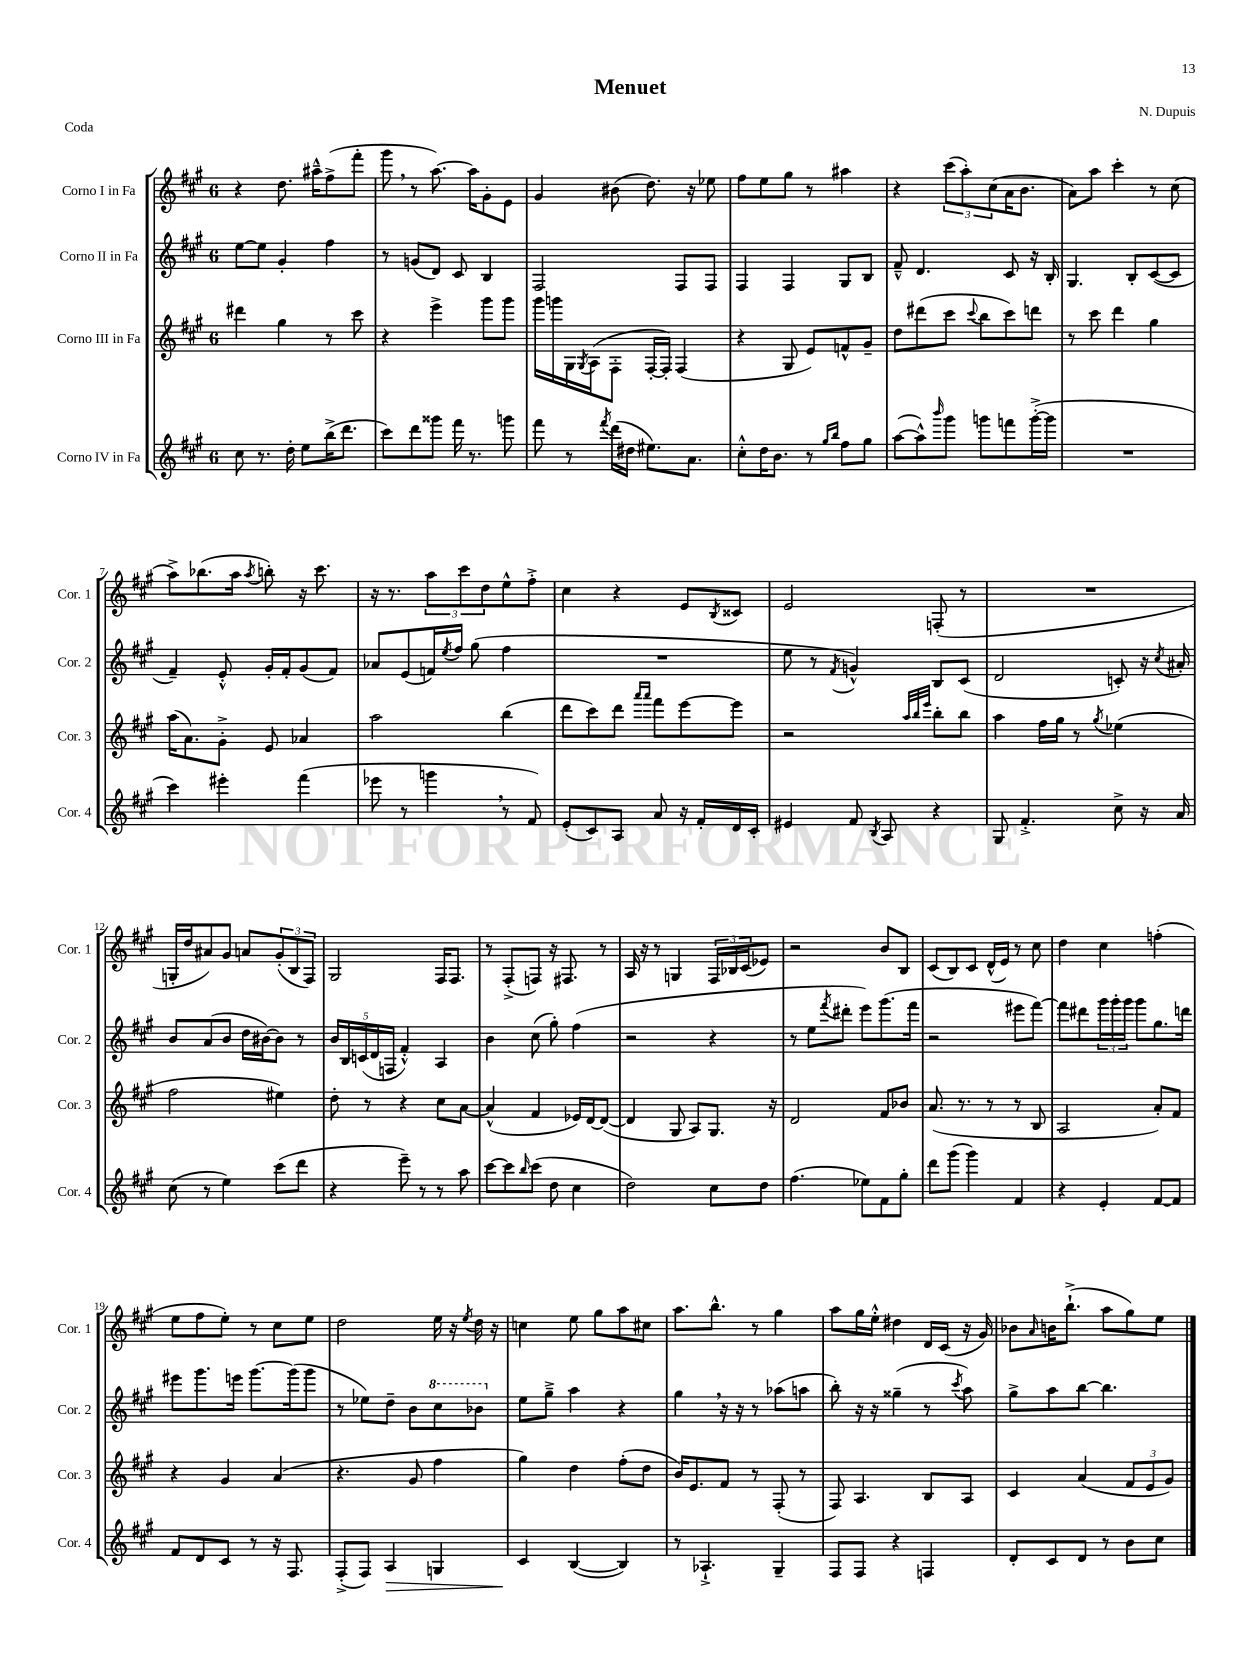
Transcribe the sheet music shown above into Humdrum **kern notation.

**kern	**kern	**kern	**kern
*staff4	*staff3	*staff2	*staff1
*clefG2	*clefG2	*clefG2	*clefG2
*k[f#c#g#]	*k[f#c#g#]	*k[f#c#g#]	*k[f#c#g#]
*M6/8	*M6/8	*M6/8	*M6/8
8cc#	4ddd#	[8ee	4r
8.r	.	8ee]	.
.	4gg#	4g#'	8.dd
16dd'	.	.	.
8ee	.	.	.
.	.	.	16aa#~^^
(16bb^	8r	4ff#	(8ff#^
8.ddd	.	.	.
.	8ccc#	.	8fff#'
=	=	=	=
8ccc#)	4r	8r	8ggg#
8ddd	.	(8g	8r
8ggg##	4eee^	8d)	[8.aa)
16fff#	.	8c#	.
8.r	.	.	16aa]
.	8ggg#	4B	8g#'
8ggg	8ggg#	.	8e
=	=	=	=
8fff#	16ggg#	2F#	4g#
.	16ggg	.	.
8r	16G#	.	.
.	8qG#	.	.
.	(16A	.	.
8qfff#	.	.	.
(16ddd	8F#'	.	(8b#
16dd#	.	.	.
8.ee#)	[16F#'	.	8.dd)
.	16F#'])	.	.
.	(4F#	8F#	.
8.a	.	.	16r
.	.	8F#	8ee-
=	=	=	=
8cc#'^^	4r	4F#	8ff#
16dd	.	.	8ee
8.b	.	.	.
.	8G#	4F#	8gg#
8r	8e)	.	8r
16qqgg#	.	.	.
16qqbb	.	.	.
8ff#	8f^^	8G#	4aa#
8gg#	8g#~	8B	.
=	=	=	=
([8aa	8dd	8f#~^^	4r
8aa^^])	(8ddd#	4.d	.
16qqbbb	.	.	.
8ggg#	8ccc#	.	(12ccc#
.	.	.	12aa')
.	8qqccc#	.	.
8ggg	8bb	.	.
.	.	.	(12cc#
8fff	8ccc#)	8c#	16a
.	.	.	8.b
([16ggg'^	8ddd	16r	.
16ggg]	.	16B'	.
=	=	=	=
2.r	8r	4.G#	8a)
.	8ccc#	.	8aa
.	4ddd	.	4ccc#'
.	.	8B'	.
.	4gg#	([8c#	8r
.	.	8c#]	(8cc#
=	=	=	=
4ccc#)	(16aa	4f#~)	8aa^)
.	8.a)	.	.
.	.	.	(8.bb-
4eee#'	8g#'^	8e'^^	.
.	.	.	16aa
.	.	.	8qaa
.	8e	16g#'	8bb')
.	.	16f#'	.
(4fff#	4a-	(8g#	16r
.	.	.	8.ccc#
.	.	8f#)	.
=	=	=	=
8eee-	2aa	8a-	16r
.	.	.	8.r
8r	.	(8e	.
4ggg	.	16f)	12aa
.	.	8qee	.
.	.	16ff#	.
.	.	.	12ccc#
.	.	(8gg#	.
.	.	.	12dd
8r	(4bb	4ff#	8ee^^
8f#)	.	.	8ff#'^
=	=	=	=
(8e'	8ddd	2.r	4cc#
8c#)	8ccc#)	.	.
8A	8ddd	.	4r
.	16qqaaa	.	.
.	16qqaaa	.	.
8a	8fff#	.	.
16r	[8eee	.	8e
16f#'	.	.	.
.	.	.	8qB
16d	8eee]	.	8c##
16c#'	.	.	.
=	=	=	=
4e#	2r	8ee	2e
.	.	8r	.
.	.	8qf#	.
8f#	.	4g^^)	.
8qB	.	.	.
8A	.	.	.
.	32qqaa	.	.
.	32qqbb	.	.
.	32qqeee	.	.
4r	8bb'	8B	(8F'
.	8bb	(8c#	8r
=	=	=	=
8G#	4aa	2d	2.r
4.f#'^	.	.	.
.	16ff#	.	.
.	16gg#	.	.
.	8r	.	.
.	8qgg#	.	.
8cc#^	(4ee-	8c')	.
16r	.	16r	.
.	.	8qcc#	.
16a	.	16a#'	.
=	=	=	=
(8cc#	2ff#	8b	16G'
.	.	.	16dd
8r	.	(8a	8a#)
4ee)	.	8b	8g#
.	.	16dd	8a
.	.	[16b#)	.
(8ccc#	4ee#)	8b#]	(12g#'
.	.	.	12B
8ddd	.	8r	.
.	.	.	12F#)
=	=	=	=
4r	8dd'	20b	2G#
.	.	20B	.
.	.	(20c	.
.	8r	.	.
.	.	20d	.
.	.	20F	.
8eee~)	4r	4f#'^^)	.
8r	.	.	.
8r	8cc#	4A	16F#
.	.	.	8.F#
8aa	[8a	.	.
=	=	=	=
[8ccc#	(4a^^]	4b	8r
8ccc#]	.	.	(8F#'^
16qqbb	.	.	.
(8ccc#	4f#	(8cc#	8F)
8dd	.	8gg#')	16r
.	.	.	8.F#
4cc#	16e-)	(4ff#	.
.	[16d	.	.
.	(8d_	.	8r
=	=	=	=
2dd)	4d]	2r	16A
.	.	.	16r
.	.	.	8r
.	8G#	.	4G
.	8A)	.	.
8cc#	8.G#	4r	24F#
.	.	.	24B-
.	.	.	(24c#
8dd	.	.	8e-)
.	16r	.	.
=	=	=	=
(4.ff#	2d	8r	2r
.	.	8ee	.
.	.	8qfff#	.
.	.	8ddd#'	.
8ee-)	.	8eee)	.
8f#	8f#	(8.ggg#	8b
8gg#'	8b-	.	8B
.	.	16fff#	.
=	=	=	=
8ddd	(8.a	2r	(8c#
(8ggg#	.	.	8B)
.	8.r	.	.
4ggg#)	.	.	8c#
.	8r	.	(16d^^
.	.	.	16e)
4f#	8r	8eee#	8r
.	8B	[8fff#)	8cc#
=	=	=	=
4r	2A	8fff#]	4dd
.	.	8ddd#	.
4e'	.	24ggg#	4cc#
.	.	24ggg#'	.
.	.	24ggg#	.
.	.	8ggg#	.
[8f#	8a')	8.gg#	(4ff'
8f#]	8f#	.	.
.	.	16ddd	.
=	=	=	=
8f#	4r	8eee#	8ee
8d	.	8.ggg#	8ff#
8c#	4g#	.	8ee')
.	.	16eee	.
8r	.	[8.ggg#	8r
16r	(4a	.	8cc#
8.F#	.	(16ggg#]	.
.	.	8ggg#	8ee
=	=	=	=
(8F#'^	4.r	8r	2dd
8F#)	.	8ee-)	.
4A	.	8dd~	.
.	8g#	8b	.
4G	4ff#	8ccc#	16ee
.	.	.	16r
.	.	.	8qee
.	.	8bb-	16dd
.	.	.	16r
=	=	=	=
4c#	4gg#)	8ee	4cc
.	.	8gg#~^	.
([4B	4dd	4aa	8ee
.	.	.	8gg#
4B])	(8ff#'	4r	8aa
.	8dd	.	8cc#
=	=	=	=
8r	16b)	4gg#	8.aa
.	8.e	.	.
4.A-`^	.	.	.
.	.	.	8.bb^^
.	8f#	16r	.
.	.	16r	.
.	8r	8r	8r
4G#~	(8F#'	(8aa-	4gg#
.	8r	8aa	.
=	=	=	=
8F#	8F#)	8bb')	8aa
8F#	4.A	16r	16gg#
.	.	16r	16ee'^^
4r	.	(4gg##~	4dd#
4F	8B	8r	16d
.	.	.	(16c#
.	.	8qccc#	.
.	8A	8aa)	16r
.	.	.	16g#)
=	=	=	=
8d'	4c#	8gg#^	8b-
.	.	.	16qqa
8c#	.	8aa	16b
.	.	.	(8.bb`^
8d	(4a	[8bb	.
8r	.	4.bb]	8aa
8b	12f#	.	8gg#)
.	12e	.	.
8cc#	.	.	8ee
.	12g#)	.	.
==	==	==	==
*-	*-	*-	*-
